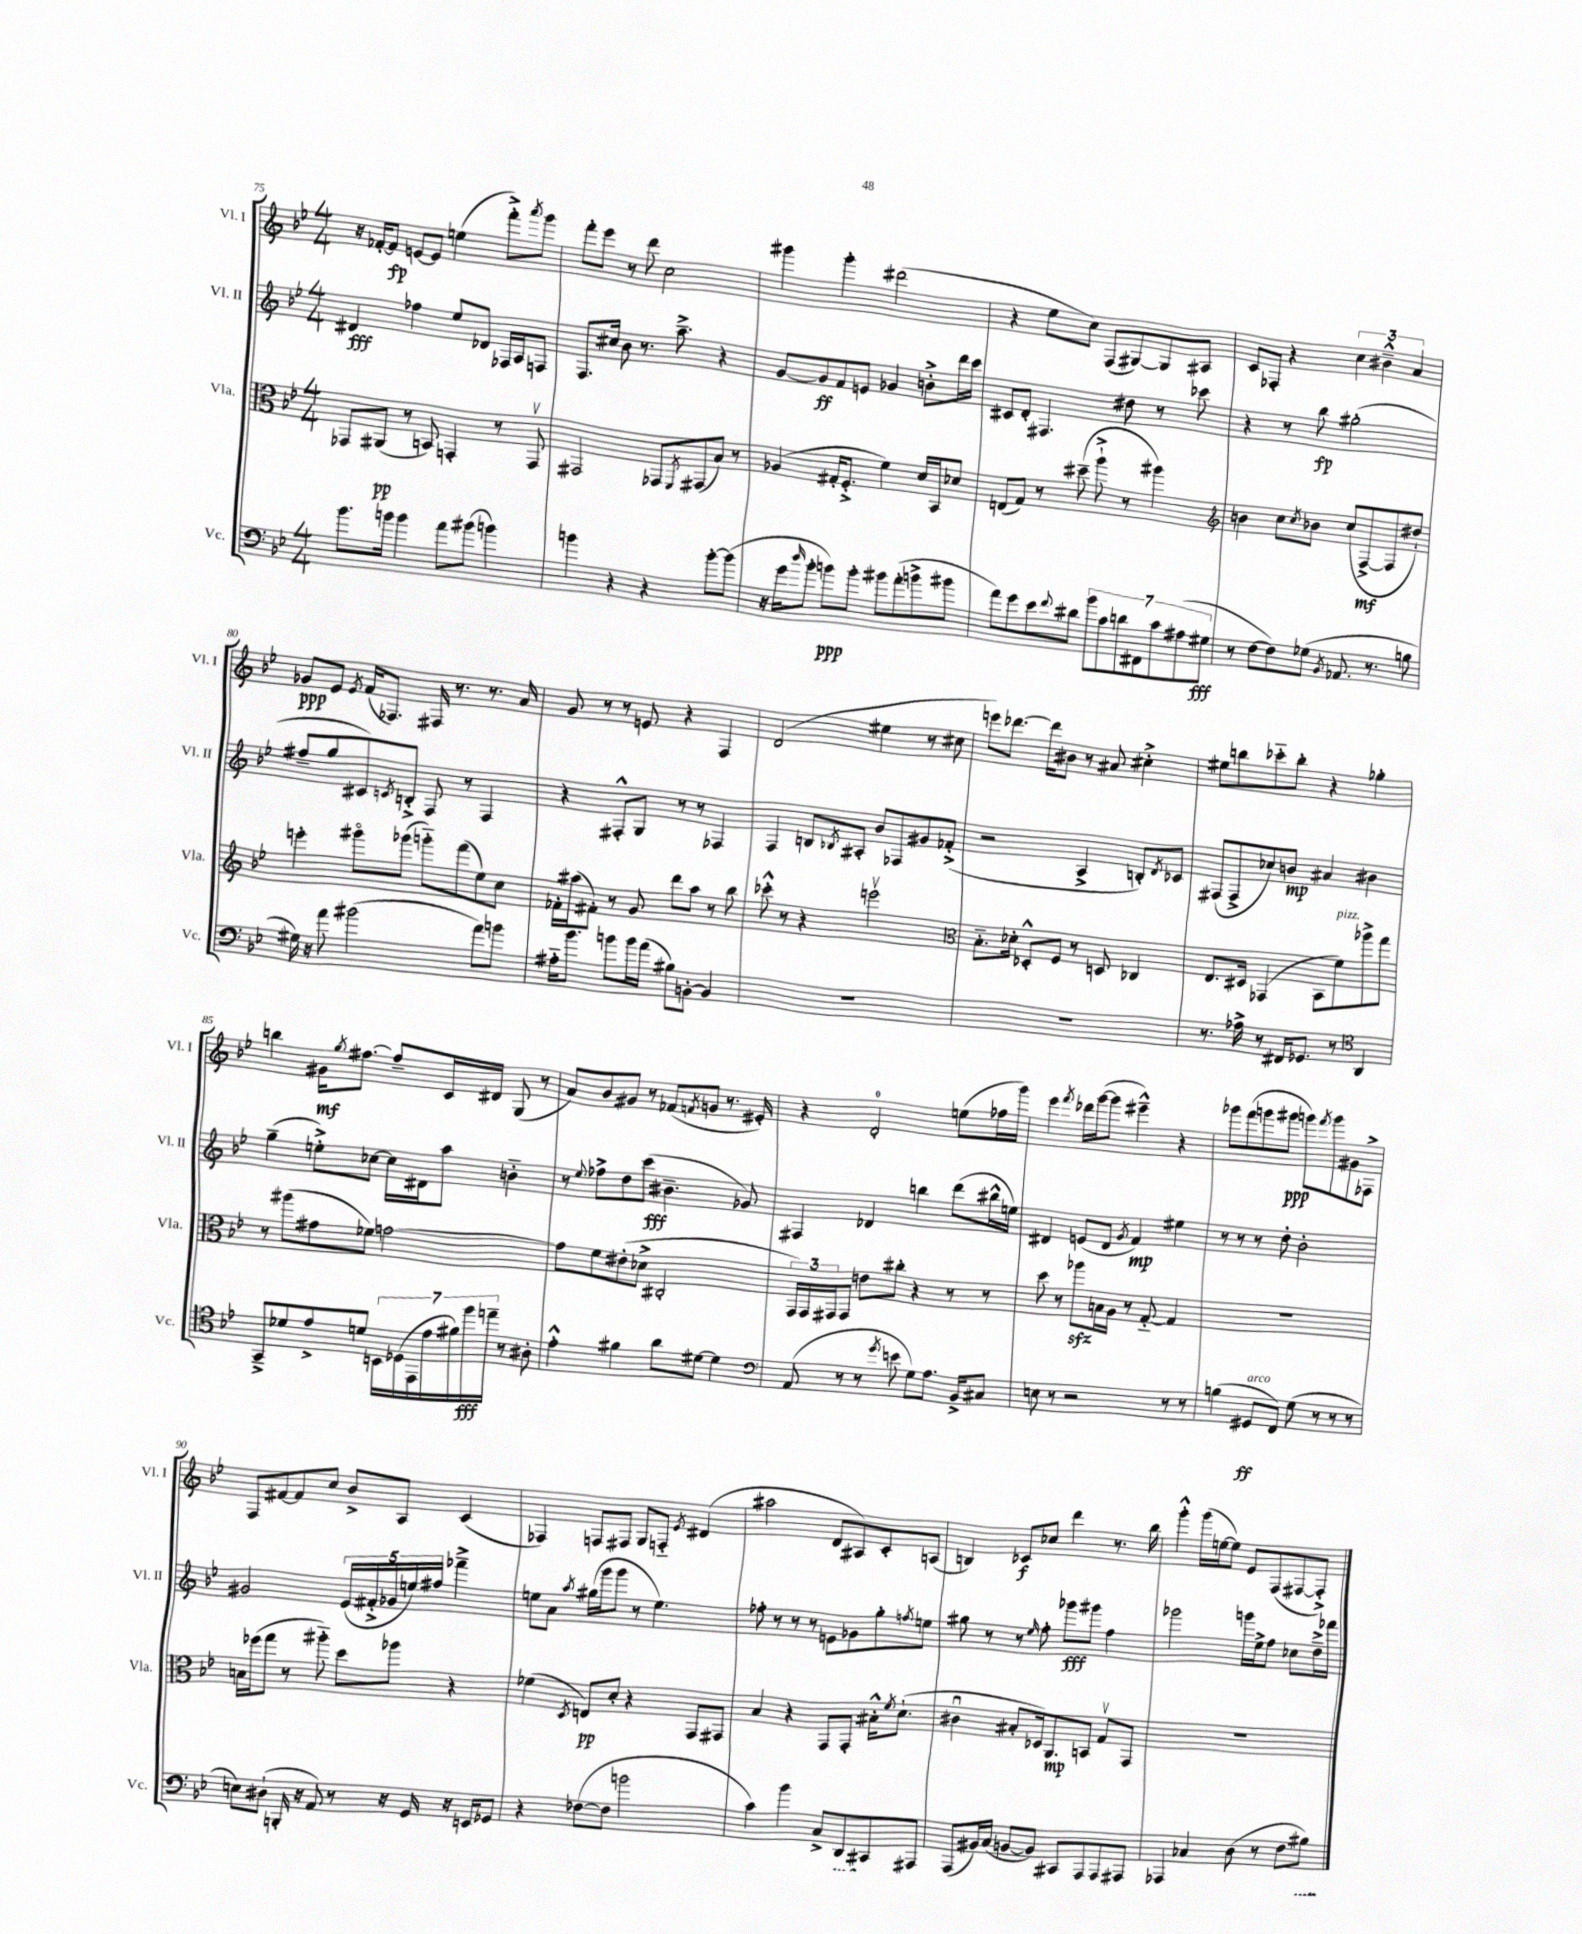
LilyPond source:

<<
\new StaffGroup <<
\new Staff = "s0" \with { instrumentName = "Vl. I" shortInstrumentName = "Vl. I" } {
    \clef treble \key bes \major \numericTimeSignature \time 4/4
    r16 fes'16~-. fes'8\fp e'8~ e'8 e''4( f'''8-.->) \acciaccatura { a'''8 } g'''8 |
    f'''8-. ees'''8 r8 d'''8 c''2 |
    gis'''4 gis'''4-. dis'''2( |
    r4 ees''8 c''8) f8( gis8~) gis8 ais8 |
    c'8 fes8-. r4 \tuplet 3/2 { c''4 bis'4---^ a'4 } |
    ges'8\ppp ees'8 \acciaccatura { ees'8 } f'16( fes8.) fis16 r8. r8. a'16 |
    g'8 r8 r8 e'8 r4 f4 |
    d'2( eis''4 r8 cis''8 |
    e'''8) des'''8.~ des'''16 bis'8 r8 ais'8 cis''4-.-> |
    eis''8 b''8 ces'''8-_ b''8-. r4 ges''4-. |
    b''4 gis'16\mf \acciaccatura { g''8 } fis''8.~ fis''8-- c'16 dis'16 g8( r8 |
    a'8) bes'8 gis'8 r8 fes'8( \acciaccatura { f'8 } g'8 r8. eis'16-.) |
    r4 d'2-0-. e''8( fes''16 g'''16) |
    ees'''4 \acciaccatura { f'''8 } des'''16 g'''16~( g'''8 eis'''4---^) r4 |
    ges'''8 f'''8( g'''8 gis'''8\ppp g'''8) \acciaccatura { f'''8 } g'''8 gis'8 fes8-> |
    f8 fis'8~ fis'8 c''8 bes'8-> a8 c'4( |
    fes4) f8 fis8 g8 f8-_ \acciaccatura { ees'8 } dis'4( |
    ais''2 d'8 ais8) c'8-. a8( |
    b4) ces'8\f ces''8 d'''4 r8. bes''16 |
    g'''4-.-^ g'''16( e''16~ e''8) ees'8 f8( fis8~ fis8-.->) \bar "|." |
}
\new Staff = "s1" \with { instrumentName = "Vl. II" shortInstrumentName = "Vl. II" } {
    \clef treble \key bes \major \numericTimeSignature \time 4/4
    dis'4\fff fes''4 ees''8 des'8 fes16 a16 f8 |
    f8. cis''16 bes'8 r8. a''8.---> r4 |
    g'8~ g'8\ff f'8 e'8 ges'4 b'8-.-> d'''16 c'''16 |
    cis'8 d'8-. fis4. dis''8 r8 ces'''8 |
    r4 r8 bes''8\fp gis''2-.( |
    fis''8-- g''8 cis'8) \acciaccatura { c'8 } b8-.-> f8 r8 f4 |
    r4 fis8-.-^ g8 r8 r8 fes4 |
    f4 b8 \acciaccatura { bes8 } ais8-. bes'8 fes8 gis'8 fes'8-.->( |
    r2 a4-> b8-.) \acciaccatura { d'8 } ces'8 |
    fis8( fis8-> ces''8) b'8\mp ais'4 bis'4 |
    g''4--( e''8-.->) ces''8~ ces''16 dis'16 a''8 b'4-_ |
    r8 \appoggiatura { ees''8 } fes''8-> d''8 c'''8\fff( bis'4.-- ges'8) |
    fis4 des'4 b''4 d'''8( bis''16-^ e''16) |
    dis'4 e'8( dis'8 \acciaccatura { g'8 } f'4\mp) eis''4 |
    r8 r8 r8 d''8-. bes'2-. |
    gis'2 \tuplet 5/4 { ees'16( fis'16-.-> ges'16 e''16) fis''16 } fes'''4---> |
    e''8 a'8 \acciaccatura { a''8 } gis''16( g'''16 g'''8 r8 e''4.) |
    fes''8-. r8 r8 r8 e'8 ges'8 g''8-. \acciaccatura { f''8 } e''8 |
    gis''8 r8 r8 \grace { ees''16 } f''8-. ges'''8\fff gis'''8 f''4 |
    ges'''2 g'''16 ees''16-> f''8 ces''8 d''16---> fes'''16 \bar "|." |
}
\new Staff = "s2" \with { instrumentName = "Vla." shortInstrumentName = "Vla." } {
    \clef alto \key bes \major \numericTimeSignature \time 4/4
    ges,8 ais,8\pp( r8 b,8) g,4-. r8 g,8\upbow |
    gis,2 ges,8 \acciaccatura { f,8 } gis,8( bes8) r8 |
    aes4( gis16-. f8.-.-> f'4) d'16 bes,16 des'8 |
    e8( g8) r8 dis''8--( a''8-!-> r8 ais''4) |
    \clef treble b'4 c''8 \acciaccatura { c''8 } bes'8 c''8( f8~->\mf f8 dis''8-!) |
    e'''4-. gis'''8\flageolet ges'''8( g'''8-_) f'''8( ees''8) c''8 |
    fes'16-. ais''16( fis'8-.) r8 g'8 d'''8 ais''8 r8 bes''8 |
    ces'''8-.-^ r8 r4 e'''2\upbow |
    \clef alto bes8.-_ des'16-. des8-.-^ f8 r8 d8 ces4 |
    ees8. dis16 ges,4( bes,8 f'8^\markup { \italic "pizz." }) aes''8-> g''8 |
    r8 ais''8( gis'8 fes'8) g'2~ |
    g'8 f'8 eis'8-.( des'8-> cis2-. |
    \tuplet 3/2 { g,16) g,16 gis,16 } gis,8 e'8 cis''8-. r4 r8 r8 |
    d''8 r8 aes''8\sfz b16 a16 r8 g8~-_ g4 |
    R1 |
    b16 fes''16( g''8 r8 ais''8-_) d''8 aes''8 r4 |
    fes'4( \acciaccatura { d8 } e8\pp) d'8-. r4 g,8 gis,8 |
    bes4 r4 g,8 g,8-. bis16-.-^ \acciaccatura { f'8 } d'8.-!( |
    cis'4\downbow bis8-. des16) a,8.\mp b,8 g8\upbow g,8 |
    R1 \bar "|." |
}
\new Staff = "s3" \with { instrumentName = "Vc." shortInstrumentName = "Vc." } {
    \clef bass \key bes \major \numericTimeSignature \time 4/4
    bes'8. b'16 b'4 a'8 bis'8( b'4) |
    b'4 r4 r4 b'8~-. b'8( |
    r16 g'16 \grace { d''16 } bes'8-. b'8\ppp) b'8-. bis'8 a'8-.( b'8-> bis'8 |
    a'8) g'8 ees'8 \appoggiatura { f'8 } dis'8 \tuplet 7/4 { bes'8 c'8 d'8 fis,8 c'8 ais8( gis8\fff } |
    r8 f8~ f8) ges8( \acciaccatura { bes,8 } aes,8. r8. b8 |
    gis16) r16 a'8 bis'2( a'8) b'8 |
    ais16-_ bes'8. b'8 b'16 a'16( bis8) b,8~-. b,4 |
    R1 |
    R1 |
    r8. aes16-> r8 fis,16 ges,8. r8 \clef tenor a,4 |
    g,8---> des'8 ees'8-> d'8 \tuplet 7/4 { b,16 des16( ees,16 ees'16 fis'16) f''16\fff e''16-- } r8 ais8-. |
    ees'4-.-^ fis'4 a'8 dis'8~ dis'4 |
    \clef bass a,8( r8 r8 \acciaccatura { g'8 } e'8 g8) a8. bes,16-> cis8 |
    e8 r8 r2 r8 r8 |
    b4( gis,8\ff^\markup { \italic "arco" } f,8) g8( r8 r8 r8 |
    e8) dis8-!( b,,16-. r16 a,8) r8 r16 g,16 r16 e,16 ges,8 |
    r4 fes8~( fes8 b'2 |
    c'4) bes'4 c8-> d,8\mf cis,8 ais,,8 |
    a,,8( bis,16) c16( b,8~ b,8) cis,8 a,,8 a,,8 ais,,8 |
    aes,,4 ces4 d8( r8 f8 bis8\mp) \bar "|." |
}
>>
>>
\layout { \context { \Score currentBarNumber = #75 } }
